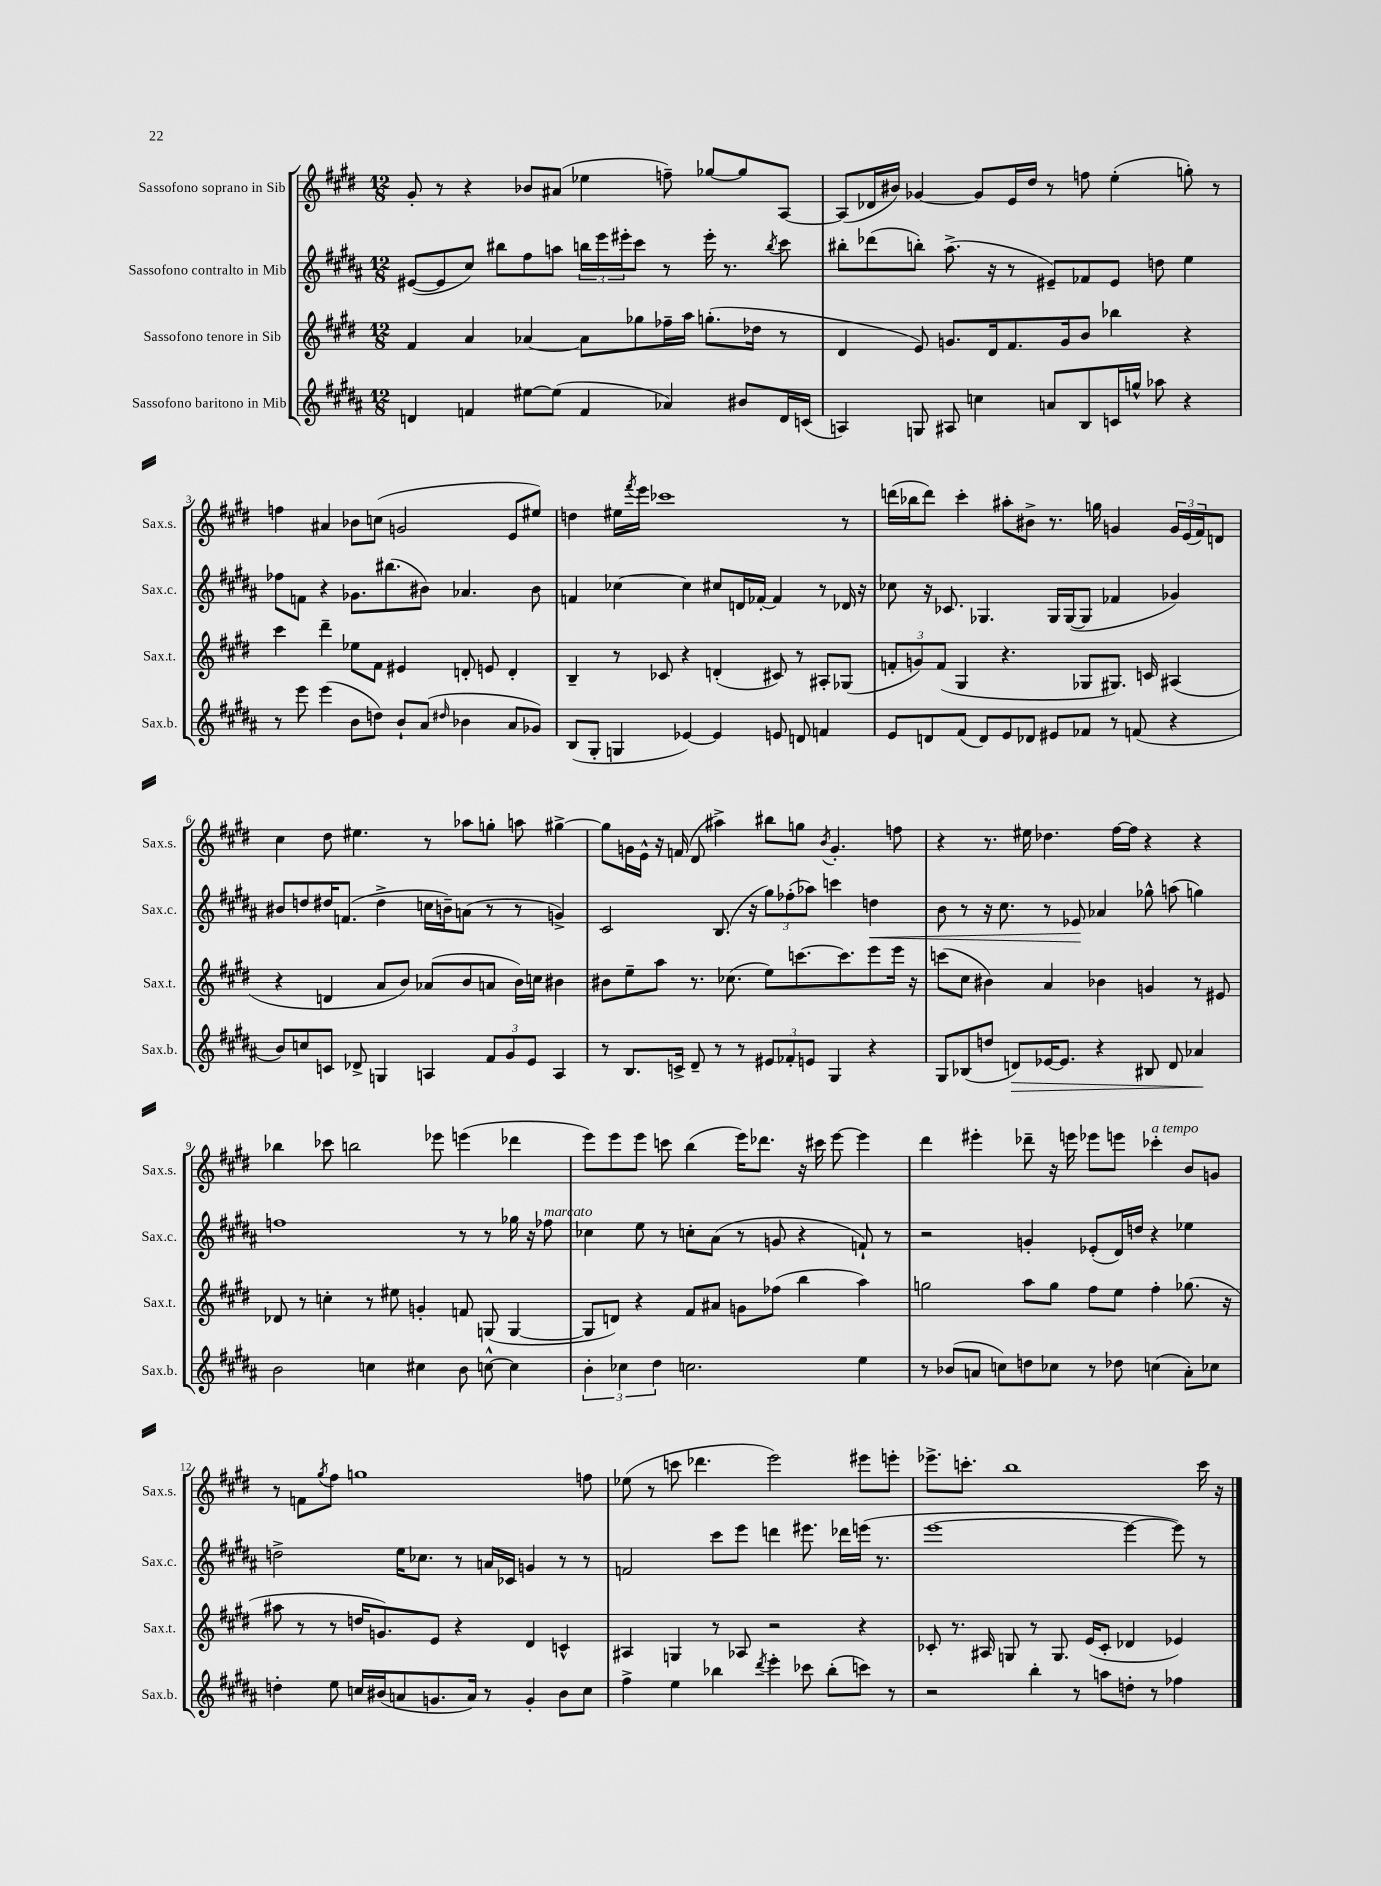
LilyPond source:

<<
\new StaffGroup <<
\new Staff = "s0" \with { instrumentName = "Sassofono soprano in Sib" shortInstrumentName = "Sax.s." } {
    \clef treble \key e \major \numericTimeSignature \time 12/8
    gis'8-. r8 r4 bes'8 ais'8( ees''4 f''8--) ges''8~ ges''8 a8~ |
    a8( des'16 bis'16) ges'4~ ges'8 e'16 dis''16 r8 f''8 e''4-.( g''8-.) r8 |
    f''4 ais'4 bes'8 c''8( g'2 e'8 eis''8) |
    d''4 eis''16 \acciaccatura { fis'''8 } e'''16 ces'''1 r8 |
    d'''16( bes''16 d'''8) cis'''4-. ais''8-. bis'8-> r8. g''16 g'4 \tuplet 3/2 { g'16 e'16( fis'16) } d'8 |
    cis''4 dis''8 eis''4. r8 aes''8 g''8-. a''8 gis''4~-> |
    gis''8 g'16 e'16-^ r16 f'16( dis'8 ais''4->) bis''8 g''8 \acciaccatura { b'8 } g'4.-. f''8 |
    r4 r8. eis''16 des''4. fis''16~ fis''16 r4 r4 |
    bes''4 ces'''8 b''2 ees'''8 e'''4( des'''4 |
    e'''8) e'''8 e'''8 c'''8 b''4( e'''16) des'''8. r16 cis'''16 e'''8~ e'''4 |
    dis'''4 eis'''4-. des'''8-- r16 e'''16 ees'''8 e'''8 ces'''4-.^\markup { \italic "a tempo" } b'8 g'8 |
    r8 f'8 \acciaccatura { gis''8 } fis''8 g''1 f''8 |
    ees''8( r8 c'''8 des'''4. e'''2) eis'''8 e'''8-. |
    ees'''8.-> c'''8.-. b''1 c'''16 r16 \bar "|." |
}
\new Staff = "s1" \with { instrumentName = "Sassofono contralto in Mib" shortInstrumentName = "Sax.c." } {
    \clef treble \key b \major \numericTimeSignature \time 12/8
    eis'8~( eis'8 cis''8) bis''8 fis''8 a''8 \tuplet 3/2 { b''16 e'''16 eis'''16-. } cis'''8 r8 eis'''16-. r8. \acciaccatura { b''8 } cis'''8 |
    bis''8-. des'''8( b''8-.) ais''8.->( r16 r8 eis'8--) fes'8 eis'8 d''8 e''4 |
    fes''8 f'8 r4 ges'8. bis''8.( bis'8) aes'4. bis'8 |
    f'4 ces''4~ ces''4 cis''8 d'16 fes'16~-. fes'4 r8 des'16 r16 |
    ces''8 r16 ces'8. ges4. ges16 ges16~( ges8 fes'4 ges'4) |
    bis'8 d''8 dis''16 f'8.( dis''4-> c''16 b'16--) a'8( r8 r8 g'4->) |
    cis'2 b8.( r16 \tuplet 3/2 { gis''8) fes''8-.( aes''8) } c'''4 d''4\< |
    b'8 r8 r16 cis''8. r8 ees'8\! aes'4 ges''8-^ a''8( g''4) |
    f''1 r8 r8 ges''16 r16 fes''8^\markup { \italic "marcato" } |
    ces''4 e''8 r8 c''8-. ais'8( r8 g'8 r4 f'8-!) r8 |
    r2 g'4-. ees'8-.( dis'16) d''16 r4 ees''4 |
    d''2-> e''16 ces''8. r8 a'16 ces'16 g'4 r8 r8 |
    f'2 cis'''8 e'''8 d'''4 eis'''8. des'''16 e'''16( r8. |
    e'''1~ e'''4~ e'''8) r8 \bar "|." |
}
\new Staff = "s2" \with { instrumentName = "Sassofono tenore in Sib" shortInstrumentName = "Sax.t." } {
    \clef treble \key e \major \numericTimeSignature \time 12/8
    fis'4 a'4 aes'4~ aes'8 ges''8 fes''16-- a''16 g''8.-.( des''16 r8 |
    dis'4 e'8) g'8. dis'16 fis'8. g'16 b'8 bes''4 r4 |
    cis'''4 dis'''4-- ees''8 fis'8 eis'4 d'8-. e'8 d'4-. |
    b4-- r8 ces'8 r4 d'4-.( cis'8) r8 ais8-. ges8( |
    \tuplet 3/2 { f'8-. g'8) f'8( } gis4 r4. ges8 gis8.) c'16 ais4( |
    r4 d'4 a'8 b'8) aes'8( b'8 a'8 b'16) c''16 bis'4 |
    bis'8 e''8-- a''8 r8. ces''8.( e''8) c'''8.~ c'''8. e'''8 e'''16 r16 |
    c'''8( cis''8 bis'4) a'4 bes'4 g'4 r8 eis'8 |
    des'8 r8 c''4-. r8 eis''8 g'4-. f'8 g8( g4~ |
    g8 d'8) r4 fis'8 ais'8 g'8 fes''8( b''4 a''4) |
    g''2 a''8 g''8 fis''8 e''8 fis''4-. ges''8.( r16 |
    ais''8 r8 r8 d''16 g'8.) e'8 r4 dis'4 c'4-^ |
    ais4 g4 r8 aes8 r2 r4 |
    ces'8-. r8. ais16 g8 r8 g8. e'16( ces'8-. des'4 ees'4) \bar "|." |
}
\new Staff = "s3" \with { instrumentName = "Sassofono baritono in Mib" shortInstrumentName = "Sax.b." } {
    \clef treble \key b \major \numericTimeSignature \time 12/8
    d'4 f'4 eis''8~ eis''8( f'4 aes'4) bis'8 d'16 c'16( |
    a4) g8 ais8 c''4 a'8 b8 c'16 g''16-^ aes''8 r4 |
    r8 e'''8 e'''4( b'8 d''8) b'8-! ais'8( \grace { dis''16 } bes'4 ais'8 ges'8) |
    b8( gis8-. g4 ees'4~) ees'4 e'8 d'8 f'4 |
    e'8 d'8 fis'8( d'8) e'8 des'8 eis'8 fes'8 r8 f'8( r4 |
    b'8) c''8 c'8 des'8-> g4 a4 \tuplet 3/2 { fis'8 gis'8 e'8 } a4 |
    r8 b8. c'16-> dis'8-- r8 r8 \tuplet 3/2 { eis'8 fes'8-. e'8 } gis4 r4 |
    gis8 bes8( d''8 d'8\>) ees'16~ ees'8. r4 bis8 d'8 aes'4\! |
    b'2 c''4 cis''4 b'8 c''8~-^ c''4 |
    \tuplet 3/2 { b'4-. ces''4 dis''4 } c''2. e''4 |
    r8 bes'8( a'8 c''8) d''8 ces''8 r8 des''8 c''4( a'8-.) ces''8 |
    d''4-. e''8 c''16 bis'16( a'8 g'8. a'16) r8 g'4-. bis'8 c''8 |
    fis''4-> e''4 bes''4 \acciaccatura { dis'''8 } e'''4-. ces'''8 bes''8-.( c'''8) r8 |
    r2 b''4-. r8 a''8 d''8-. r8 fes''4 \bar "|." |
}
>>
>>
